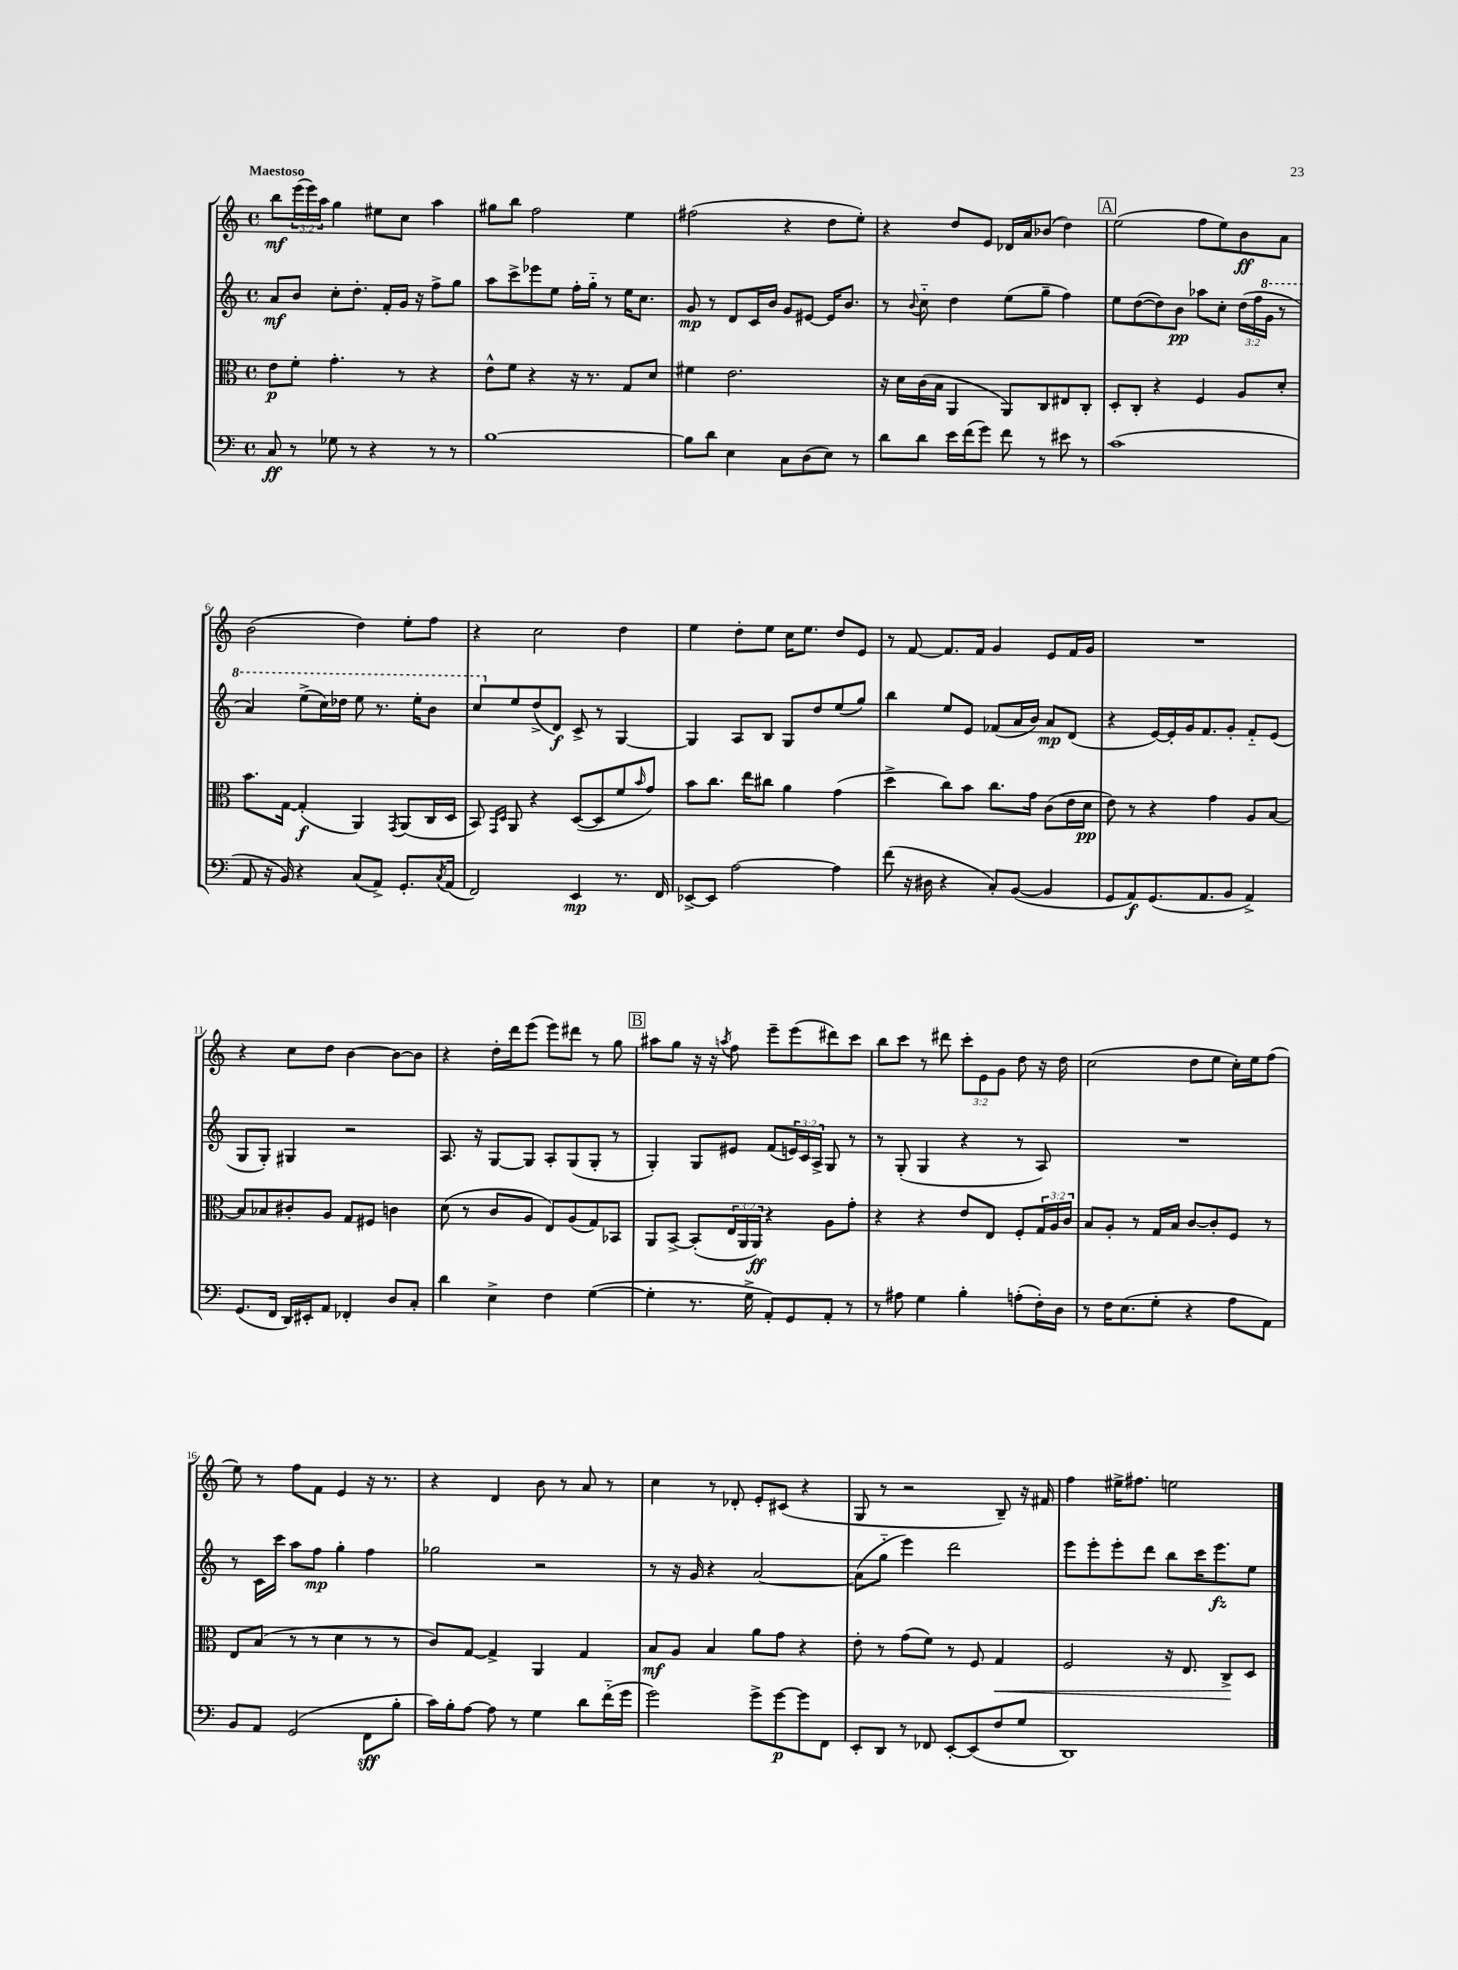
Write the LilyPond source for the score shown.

<<
\new StaffGroup <<
\new Staff = "s0" {
    \clef treble \key c \major \defaultTimeSignature \time 4/4 \override Staff.TupletNumber.text = #tuplet-number::calc-fraction-text \tempo "Maestoso"
    b''8\mf \tuplet 3/2 { e'''16( e'''16) a''16 } g''4 eis''8 c''8 a''4 |
    gis''8 b''8 f''2 e''4 |
    fis''2( r4 d''8 e''8-.) |
    r4 d''8 e'8 des'16 a'16 bes'8( d''4) |
    \mark \markup { \box "A" } e''2( f''8 e''8) b'8\ff a'8 |
    b'2( d''4) e''8-. f''8 |
    r4 c''2 d''4 |
    e''4 d''8-. e''8 c''16 e''8. d''8 e'8 |
    r8 f'8~ f'8. f'16 g'4 e'8 f'16 g'16 |
    R1 |
    r4 c''8 d''8 b'4~ b'8~ b'8 |
    r4 d''16-. d'''16 e'''8( e'''8) dis'''8 r8 g''8 |
    \mark \markup { \box "B" } ais''8 g''8 r16 r16 \acciaccatura { a''8 } f''8 e'''8-- e'''8( dis'''8) c'''8 |
    b''8 c'''8 r8 dis'''8 \tuplet 3/2 { c'''8-. e'8 g'8 } d''8 r16 d''16 |
    c''2( d''8 e''8 c''16-.) e''16 f''8( |
    e''8) r8 f''8 f'8 e'4 r16 r8. |
    r4 d'4 b'8 r8 a'8 r8 |
    c''4 r8 des'8-. e'8-. cis'8( r4 |
    g8 r8 r2 b8--) r16 fis'16 |
    f''4 eis''16-> fis''8. e''2 \bar "|." |
}
\new Staff = "s1" {
    \clef treble \key c \major \defaultTimeSignature \time 4/4 \override Staff.TupletNumber.text = #tuplet-number::calc-fraction-text
    a'8\mf b'8 c''8-. d''8.-. f'16-. g'16 r16 f''8-> g''8 |
    a''8 c'''8-> ees'''8 e''8 f''16-. g''16-_ r8 e''16 c''8. |
    g'8\mp r8 d'8 c'16 b'16 g'8 eis'8~ eis'16 b'8. |
    r8 \appoggiatura { b'8 } c''8-_ d''4 e''8( g''8-- f''4) |
    \mark \markup { \box "A" } e''8 d''8~( d''8) b'8\pp aes''8 c''8-. \tuplet 3/2 { d''16( f''16 \ottava #1 g''16 } r8 |
    a''4) e'''8->( c'''16) des'''16 e'''8 r8. e'''16-. b''8 |
    c'''8 \ottava #0 e''8 d''8->( d'8\f) c'8-> r8 g4~ |
    g4 a8 b8 g8 d''8 e''8( g''8) |
    b''4 e''8 e'8 fes'8( a'16 b'16) a'8\mp d'8( |
    r4 e'16~) e'16-. g'16 f'8. g'8-. f'8-_ e'8( |
    g8 g8-.) gis4 r2 |
    a8. r16 g8~ g8 a8-. g8( g8-. r8 |
    \mark \markup { \box "B" } g4-.) g8 eis'8 f'8( \tuplet 3/2 { e'16) c'16 a16-> } g8 r8 |
    r8 g8-.( g4 r4 r8 a8) |
    R1 |
    r8 c'16 c'''16 a''8 f''8\mp g''4-. f''4 |
    ges''2 r2 |
    r8 r16 g'16 r4 a'2~ |
    a'8( g''8-_ e'''4) d'''2 |
    e'''8 e'''8-. e'''8-. d'''8 b''8 c'''16 e'''8.\fz e''8 \bar "|." |
}
\new Staff = "s2" {
    \clef alto \key c \major \defaultTimeSignature \time 4/4 \override Staff.TupletNumber.text = #tuplet-number::calc-fraction-text
    e'8\p f'8-. g'4.-. r8 r4 |
    e'8-^ f'8 r4 r16 r8. g8 d'8 |
    fis'4 e'2. |
    r16 d'16 c'16( b16 a,4 a,8) c8 eis8 c8-. |
    \mark \markup { \box "A" } d8-. c8-. r4 f4 a8 d'8-. |
    b'8. g16~ g4-.\f( a,4) \acciaccatura { g,8 } a,8( c16 d16 |
    b,8) \grace { g,16 d16 } a,8 r4 d8~( d8 f'8 \grace { b'16 } g'8) |
    b'8 c''8. e''16 cis''8 a'4 g'4( |
    d''4-> c''8) b'8 c''8. g'16 c'8( e'16 d'16\pp |
    e'8) r8 r4 g'4 a8 b8~ |
    b8 bes8 cis'8-. a8 g8 fis8 c'4 |
    d'8( r8 c'8 a8 e8) a8( g8) bes,8 |
    \mark \markup { \box "B" } a,8 b,8~-> b,8-.( \tuplet 3/2 { e16 a,16 a,16\ff) } r4 a8 g'8-. |
    r4 r4 e'8 e8 f8-. \tuplet 3/2 { g16 a16 c'16 } |
    b8 a8-. r8 g16 b16 c'8~ c'8-. f8 r8 |
    e8 b8( r8 r8 d'4 r8 r8 |
    c'8) g8~ g4-> a,4 g4 |
    b8\mf a8 b4 a'8 g'8 r4 |
    e'8-. r8 g'8( f'8) r8 f8 g4\< |
    f2 r16 e8. c8->\! d8 \bar "|." |
}
\new Staff = "s3" {
    \clef bass \key c \major \defaultTimeSignature \time 4/4
    c8\ff r8 ges8 r8 r4 r8 r8 |
    b1~ |
    b8 d'8 e4 c8 d8( e8) r8 |
    d'8 d'8 e'16 f'16( g'8) f'8 r8 eis'8 r8 |
    \mark \markup { \box "A" } c'1( |
    a,8 r16 b,16) r4 c8( a,8->) g,8.-. \acciaccatura { c8 } a,16( |
    f,2) e,4\mp r8. f,16 |
    ees,8~-> ees,8 a2~ a4 |
    f'8( r16 dis16 r4 c8-.) b,8~( b,4 |
    g,8 a,8\f) g,8.( a,8. b,8 a,4->) |
    g,8.( f,16 d,16) eis,16-. a,8 fes,4-. d8 c8-. |
    d'4 e4-> f4 g4~( |
    \mark \markup { \box "B" } g4-. r8. g16-> a,8-.) g,8 a,8-. r8 |
    r8 ais8 g4 b4-. a8-.( f16-.) d16 |
    r8 f16 e8.( g8-. r4 a8 a,8) |
    b,8 a,8 g,2( f,8\sff b8-. |
    c'16) b16-. a8~ a8 r8 g4 d'8 f'16-_( g'16 |
    g'2) g'8-> g'8~\p g'8 f,8 |
    e,8-. d,8 r8 fes,8 e,8~-. e,8( f8 g8 |
    d,1) \bar "|." |
}
>>
>>
